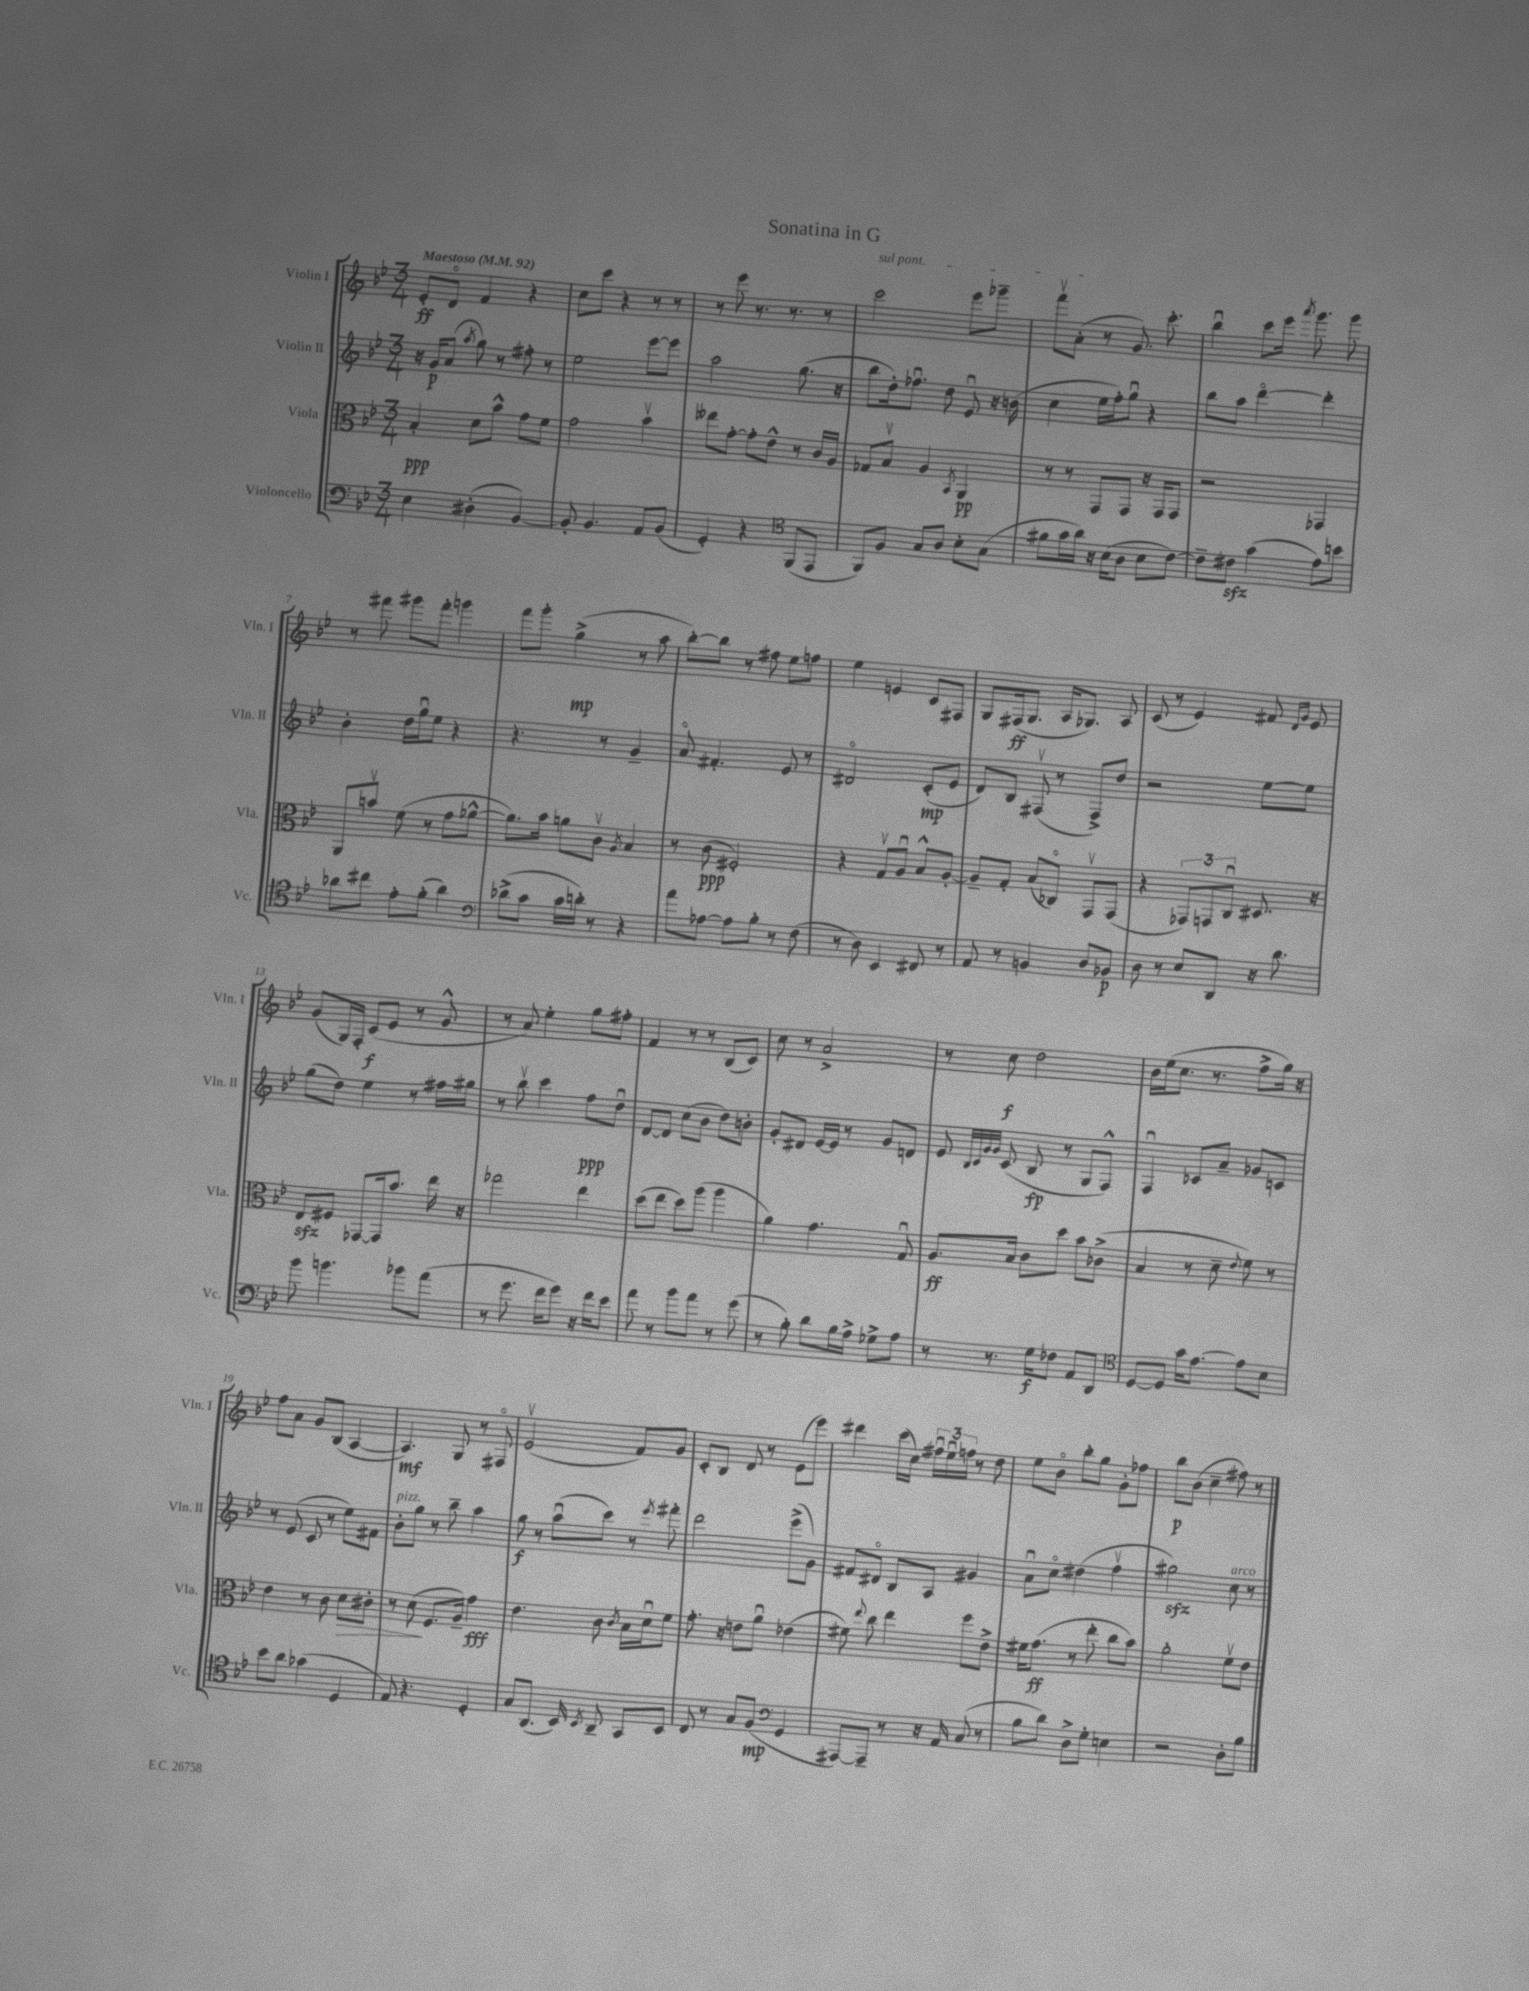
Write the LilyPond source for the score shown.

\header { title = "Sonatina in G" }
<<
\new StaffGroup <<
\new Staff = "s0" \with { instrumentName = "Violin I" shortInstrumentName = "Vln. I" } {
    \clef treble \key bes \major \numericTimeSignature \time 3/4 \tempo "Maestoso" 4 = 92
    \autoBeamOff ees'8[-.\ff d'8]\flageolet f'4 r4 |
    c''8[ c'''8] r4 r8 r8 |
    r8 ees'''8 r8. r8. r8 |
    \once \override TextSpanner.bound-details.left.text = \markup { \italic "sul pont." } c'''2\startTextSpan ees'''8[ ges'''8]-- |
    f'''8[\upbow a'8]-.\stopTextSpan( r8 g'8.) c'''8.-. |
    bes''4\downbow c'''8[ ees'''16] \acciaccatura { a'''8 } g'''8. g'''8 |
    r8 fis'''8 gis'''8[ fis'''8]-. g'''4 |
    f'''8[ g'''8]-. g''4->\mp( r8 a''8 |
    bes''8[~-.) bes''8] r8 fis''8 ees''8[ f''8] |
    ees''4 e'4 c'8[ fis8] |
    g8[ fis16\ff( g8.] a16[ ges8.]) a8 |
    c'8( r8 ees'4) fis'8 \grace { d'16[ g'16] } ees'8 |
    g'8[( g16) f16]-. c'8[\f( ees'8] r8 g'8-^ |
    r8 a'8) ees''4-. g''8[ fis''8]-. |
    f'4 r8 r8 bes8[( c'8]) |
    c''8 r8 a'2-> |
    r8 c''8\f d''2 |
    bes'16[ ees''16( c''8.] r8. f''8[-> g''16]) r16 |
    f''8[ a'8] g'8[ bes8]( a4~ |
    a4.\mf) g8 r8 fis8\flageolet |
    ees'2\upbow( f'8[) g'8] |
    c'8[-. bes8] d'8 r8 ees'8[( ees'''8]) |
    dis'''4 c'''16[( c''16]) \tuplet 3/2 { fis''16[\downbow ees''16\downbow f''16] } r8 d''8 |
    ees''8[ bes'8]\flageolet bes''8[-. g''8] g'8[-. fes''8] |
    bes''8[\p bes'8]( c''4-- fis''8) r8 \bar "|." |
}
\new Staff = "s1" \with { instrumentName = "Violin II" shortInstrumentName = "Vln. II" } {
    \clef treble \key bes \major \numericTimeSignature \time 3/4
    \autoBeamOff r16 g'16[\p a'8]( \acciaccatura { a''8 } g''8) r8 fis''8-. r8 |
    ees''2 ees'''8[~ ees'''8] |
    a''2 g''8.( r16 |
    bes''8[ d''16-.) fes''8.]\downbow d''8 ees'8\downbow r16 b'16( |
    c''4 ees''16[ f''16-.) g''8]\downbow r4 |
    bes''8[ a''8] d'''4~\flageolet d'''4-. |
    bes'4-. d''16[ g''16\downbow ees''8] r4 |
    r4. r8 g'4-- |
    a'8\flageolet fis'4.-. ees'8 r8 |
    dis'2\flageolet c'8[-.\mp( ees'8] |
    d'8[) bes8] fis8\upbow( r8 fis8[->) d''8] |
    r2 ees''8[~ ees''8] |
    g''8[( d''8]) ees''4 r8 fis''16[ gis''16] |
    r8 bes''8\upbow c'''4 f''8[\ppp d''8]\downbow |
    d'8[~ d'8] c''8[( bes'8] d''8[) b'8]-. |
    g'8[-. dis'8] ees'16[~ ees'16] r8 g'8[ d'8] |
    ees'8 \grace { bes32[ c'32 g'32 g'32] } c'8( bes8\fp r8 g8[ f8]-^) |
    f4\downbow ces'8[ a'8]-- ges'8[ c'8] |
    r8 ees'8( c'8 r8 ees''8[) fis'8] |
    bes'8[-.^\markup { \italic "pizz." } g''8] r8 bes''8-- a''4 |
    g''8\f r8 a''8[\downbow( c'''8]) r8 \acciaccatura { ees'''8 } fis'''8-. |
    d'''2 ees'''8[->( g'8]) |
    fis'8[ dis'8]\flageolet bes8[ a8] gis'4 |
    a'8[\downbow c''8]\flageolet dis''4( f''4\upbow |
    gis''2\sfz) c''8^\markup { \italic "arco" } r8 \bar "|." |
}
\new Staff = "s2" \with { instrumentName = "Viola" shortInstrumentName = "Vla." } {
    \clef alto \key bes \major \numericTimeSignature \time 3/4
    \autoBeamOff bes4-.\ppp d'8[ bes'8]-^ g'8[ f'8] |
    g'2 bes'4\upbow |
    eeses''8[ g'8]~-. g'8[-. ees'8]-^ r8 c'16[ a16] |
    ges8[ bes8]\upbow a4 \acciaccatura { bes,8 } a,4\pp |
    r8 r8 g,8[ g,8] r16 g,16[ g,8] |
    r2 ges,4 |
    a,8[ b'8]\upbow f'8( r8 g'8[ aes'8]~-^ |
    aes'8.[) bes'16] a'8[ c'8]\upbow \acciaccatura { a8 } bes4 |
    r8 c'8\ppp( fis2-.) |
    r4 g8[\upbow a8]\downbow bes8[-^ a8]~-. |
    a8[-- g8]-. bes8[( ces8]\flageolet) g,8[\upbow g,8]( |
    r4 \tuplet 3/2 { ges,8[) g,8 c8]\downbow } dis8. r16 |
    ees8[\sfz fis8] ges,8[~ ges,16 bes'8.] ees''16 r16 |
    ges''2 ees''4 |
    d''8[( ees''8] d''8[) a''8]( a''4 |
    a'4) g'4. g8\downbow |
    a8.[\ff bes16] c'8[ d''8] bes'8[ ces'8]->( |
    bes4 r8 d'8-- \appoggiatura { ees'8 } f'8) r8 |
    ees'4 r8 c'8 d'8[\> cis'8]-. |
    r8 d'8\!( f8.[ a16]--) g'4\fff |
    ees'4. c'8 \acciaccatura { c'8 } bes16[ d'16\downbow f'8] |
    g'8.-. r16 e'8[ a'8]\downbow ees'4( |
    fis'8) \appoggiatura { ees''8 } c''8 ees''4 f''8[ ees'8]-> |
    fis'16[ g'8.]\ff( r8 ees''8-. c''8[ bes'8]) |
    a'2-. f'8[\upbow ees'8] \bar "|." |
}
\new Staff = "s3" \with { instrumentName = "Violoncello" shortInstrumentName = "Vc." } {
    \clef bass \key bes \major \numericTimeSignature \time 3/4
    \autoBeamOff ees4 dis4-.( bes,4~) |
    bes,8-. bes,4. a,8[ bes,8]( |
    g,4-.) r4 \clef tenor f,8[( ees,8] |
    f,8[) f8] g8[ a8] bes8[-. g8]( |
    fis'8[ g'16 a'16]) r16 bes16[( a8] bes8[ c'8]~) |
    c'8[-- cis'8]\sfz g'4( ees'8[) b'8] |
    aes'8[ cis''8] ees'8[-. f'8]-.( aes'4) |
    \clef bass des'8[->( c'8] c'16[ d'16]-.) r8 r4 |
    a'8[ aes8]~ aes8[ bes8]-. r8 f8( |
    r8 d8) ees,4 fis,8 r8 |
    a,8 r8 b,4 d8[ bes,8]\p |
    d8 r8 ees8[ d,8] r16 d'8. |
    bes'8 b'4. bes'8[ a'8]( |
    r8 g'8. f'16[ g'8]) r16 f'16[ ees'8] |
    a'8 r8 bes'8[ a'8] r8 g'8( |
    r8 bes8-.) d'8[ bes16 a16]-> ges8[-> a8] |
    r8 r8. g16[\f fes8] a,8[ d,8] |
    \clef tenor d8[~ d8] g'16[ ees'8.]~ ees'8[ bes8] |
    bes'8[ a'8] ges'4( d4 |
    ees8) r4. d4-. |
    g8[ a,8.]( bes,16) \acciaccatura { bes,8 } a,8-- g,8[ bes,8] |
    c8 r8 g8[ f8]\mp( \clef bass g,4 |
    ais,,8[~) ais,,8]-- r8 r16 a,16 c8( r8 |
    bes8[ d'8]) d8[-> g8]-. e4 |
    r2 d8[-. bes8] \bar "|." |
}
>>
>>
